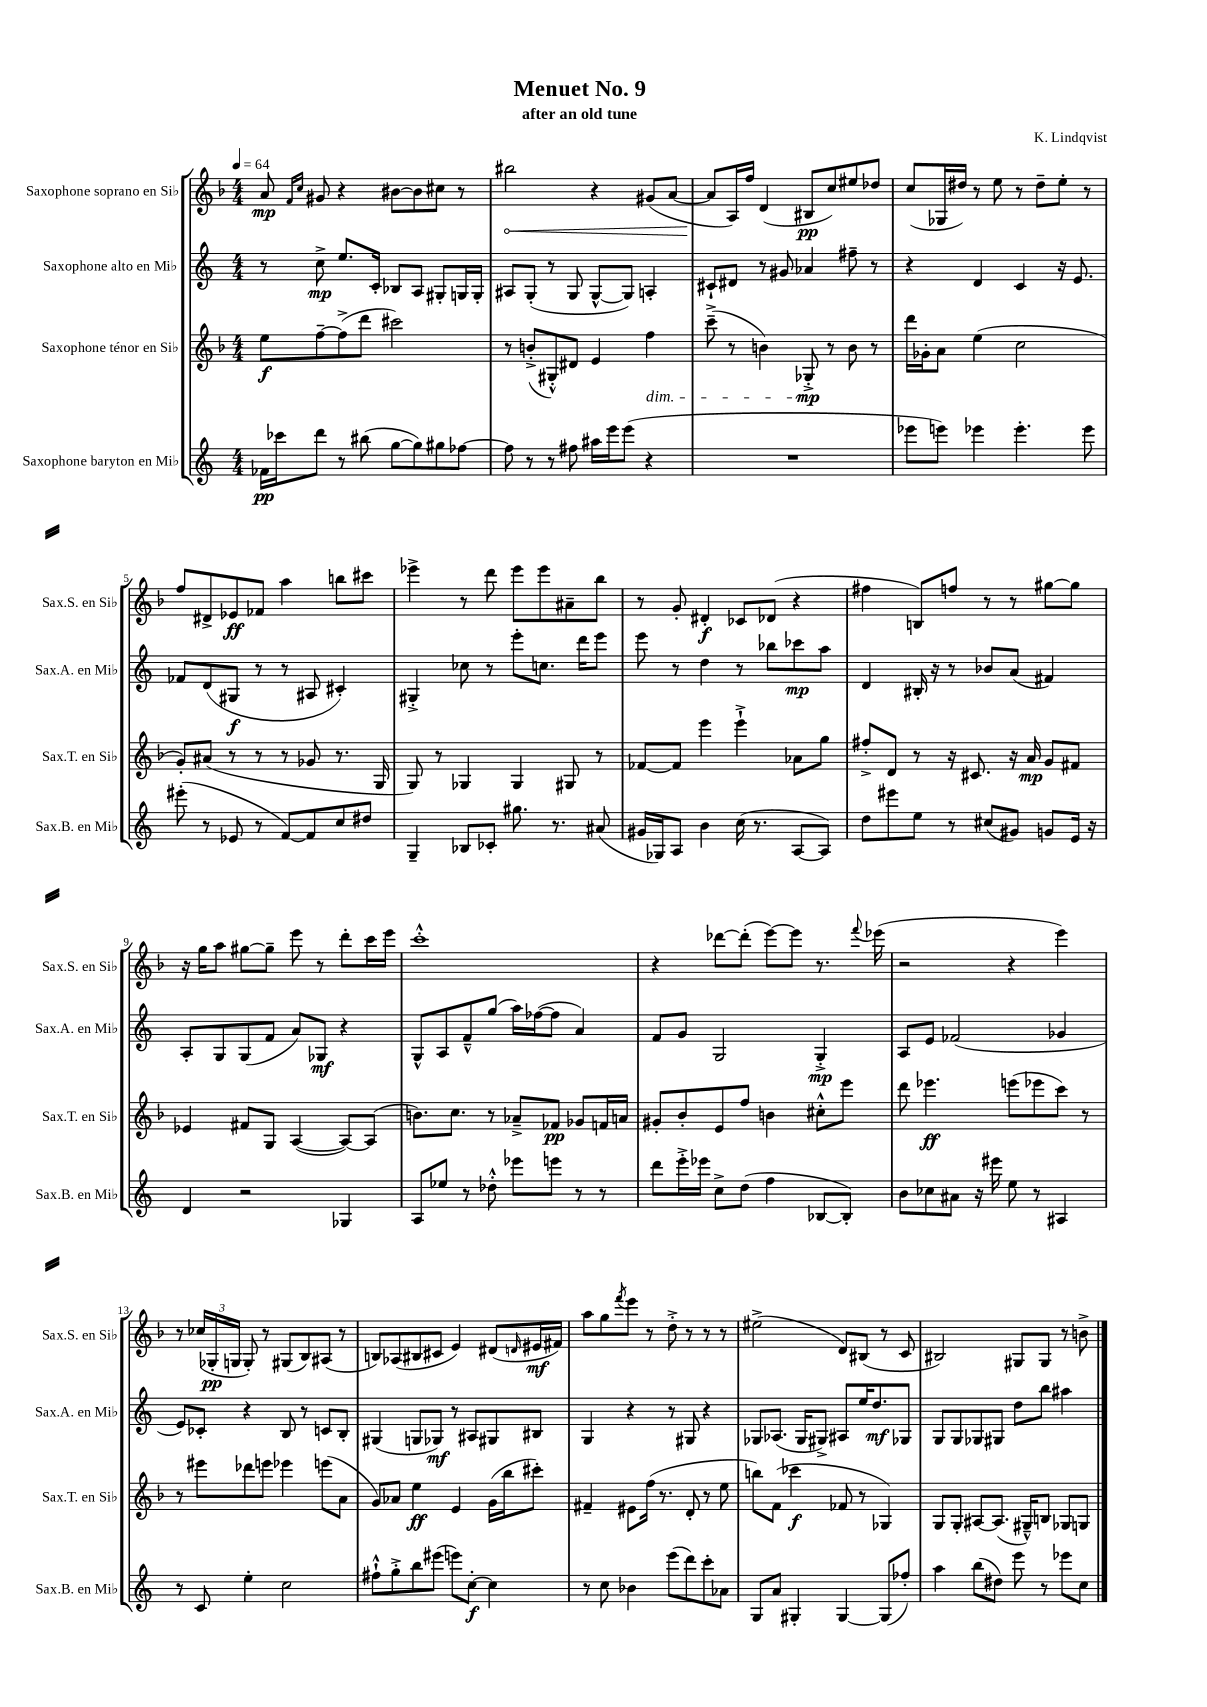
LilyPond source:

\header { title = "Menuet No. 9" composer = "K. Lindqvist" subtitle = "after an old tune" }
<<
\new StaffGroup <<
\new Staff = "s0" \with { instrumentName = "Saxophone soprano en Sib" shortInstrumentName = "Sax.S. en Sib" } {
    \clef treble \key f \major \numericTimeSignature \time 4/4 \tempo 4 = 64
    a'8\mp \grace { f'16 c''16 } gis'8 r4 bis'8~ bis'8 cis''8 r8 |
    \once \override Hairpin.circled-tip = ##t bis''2\< r4 gis'8( a'8~ |
    a'8\! a16) f''16 d'4( bis8\pp c''8) eis''8 des''8 |
    c''8( ges16 dis''16) r8 e''8 r8 dis''8-- e''8-. r8 |
    f''8 dis'8-> ees'8\ff fes'8 a''4 b''8 cis'''8 |
    ees'''4-> r8 d'''8 ees'''8 ees'''8 ais'8-- bes''8 |
    r8 g'8-. dis'4-.\f ces'8 des'8( r4 |
    fis''4 b8) f''8 r8 r8 gis''8~ gis''8 |
    r16 g''16 a''8 gis''8~ gis''8-- e'''8 r8 d'''8-. c'''16 e'''16 |
    c'''1-.-^ |
    r4 des'''8~ des'''8-.( e'''8~) e'''8 r8. \appoggiatura { f'''8 } ees'''16( |
    r2 r4 e'''4) |
    r8 \tuplet 3/2 { ces''16( ges16-.\pp g16 } g8-.) r8 gis8( bes8) ais8( r8 |
    b8) aes8( bis8 cis'8 e'4) dis'8( \grace { d'16 } eis'16\mf fis'16) |
    a''8 g''8 \acciaccatura { f'''8 } e'''8 r8 d''8-.-> r8 r8 r8 |
    eis''2->( d'8) bis8( r8 c'8 |
    bis2) gis8 gis8 r8 b'8-> \bar "|." |
}
\new Staff = "s1" \with { instrumentName = "Saxophone alto en Mib" shortInstrumentName = "Sax.A. en Mib" } {
    \clef treble \key c \major \numericTimeSignature \time 4/4
    r8 c''8->\mp e''8. c'16-. bes8 a8 gis8-. g16 g16-. |
    ais8 g8-.( r8 g8 g8~-^ g8) a4-. |
    cis'8-! dis'8 r8 gis'8 aes'4 fis''8-- r8 |
    r4 d'4 c'4 r16 e'8. |
    fes'8 d'8( gis8\f r8 r8 ais8 cis'4-.) |
    gis4-.-> ces''8 r8 e'''8-. c''8. d'''16 e'''8 |
    e'''8 r8 d''4 r8 bes''8 ces'''8\mp a''8 |
    d'4 bis16-. r16 r8 bes'8 a'8( fis'4) |
    a8-. g8 g8( f'8 a'8) ges8\mf r4 |
    g8-^ a8 f'8---^ g''8( a''16) fes''16~( fes''8 a'4) |
    f'8 g'8 g2 g4-.->\mp |
    a8 e'8 fes'2( ges'4 |
    e'8) ces'8-. r4 b8 r8 c'8 b8-. |
    gis4( g8 ges8\mf) r8 ais8 gis8 bis8 |
    g4 r4 r8 gis8 r4 |
    ges8 aes8.( ges16 gis8->) ais8 e''16 d''8.\mf ges8 |
    g8 g8 ges8 gis8 d''8 b''8 ais''4 \bar "|." |
}
\new Staff = "s2" \with { instrumentName = "Saxophone ténor en Sib" shortInstrumentName = "Sax.T. en Sib" } {
    \clef treble \key f \major \numericTimeSignature \time 4/4
    e''8\f f''8~-- f''8->( d'''8 cis'''2) |
    r8 b'8-.->( gis8-.-^) dis'8 e'4 f''4\dim |
    c'''8--->( r8 b'4) ges8-.->\mp\! r8 b'8 r8 |
    d'''16 ges'16-. a'8 e''4( c''2 |
    g'8-.) ais'8( r8 r8 r8 ges'8 r8. g16 |
    g8) r8 ges4 ges4 gis8 r8 |
    fes'8~ fes'8 e'''4 e'''4-!-> aes'8 g''8 |
    fis''8-.-> d'8 r8 r16 cis'8. r16 a'16\mp g'8 fis'8 |
    ees'4 fis'8 g8 a4~( a8~) a8( |
    b'8.) c''8. r8 aes'8---> fes'8\pp ges'8 f'16 a'16 |
    gis'8-. bes'8-. e'8 f''8 b'4 cis''8-.-^ e'''8 |
    d'''8 ees'''4.\ff e'''8( ees'''8 c'''8) r8 |
    r8 eis'''8 des'''8 e'''8 ees'''4 e'''8( a'8 |
    g'8) aes'8 e''4\ff e'4 g'16( bes''16 cis'''8-.) |
    fis'4-- eis'8 f''16( r8. d'8-. r8 e''8 |
    b''8) f'8( ces'''4\f fes'8 r8 ges4) |
    g8 g8-. ais8~ ais8.( gis16---^) b8 ges8 g8 \bar "|." |
}
\new Staff = "s3" \with { instrumentName = "Saxophone baryton en Mib" shortInstrumentName = "Sax.B. en Mib" } {
    \clef treble \key c \major \numericTimeSignature \time 4/4
    fes'16\pp ces'''16 d'''8 r8 bis''8( g''8~ g''8) gis''8 fes''8~ |
    fes''8 r8 r8 fis''8 ais''16 e'''16 e'''8( r4 |
    R1 |
    ees'''8 e'''8) ees'''4 ees'''4.-. ees'''8 |
    eis'''8-.( r8 ees'8 r8 f'8~) f'8 c''8 dis''8 |
    g4-- bes8 ces'8-. gis''8. r8. ais'8( |
    gis'16 ges16) a8 b'4 c''16( r8. a8~ a8) |
    d''8 eis'''8 e''8 r8 cis''8( gis'8) g'8 e'16 r16 |
    d'4 r2 ges4 |
    a8 ees''8 r8 des''8-.-^ ees'''8 e'''8 r8 r8 |
    d'''8 e'''16-.-> ees'''16 c''8-> d''8( f''4 bes8~ bes8-.) |
    b'8 ces''8 ais'8 r16 eis'''16 e''8 r8 ais4 |
    r8 c'8 e''4-. c''2 |
    fis''8-!-^ g''8-.-> b''8 eis'''8( e'''8) c''8~-.\f c''4 |
    r8 c''8 bes'4 e'''8( d'''8) c'''8-. aes'8 |
    g8 a'8 gis4-. gis4~ gis8( fes''8-.) |
    a''4 b''8( dis''8) e'''8 r8 ees'''8 c''8 \bar "|." |
}
>>
>>
